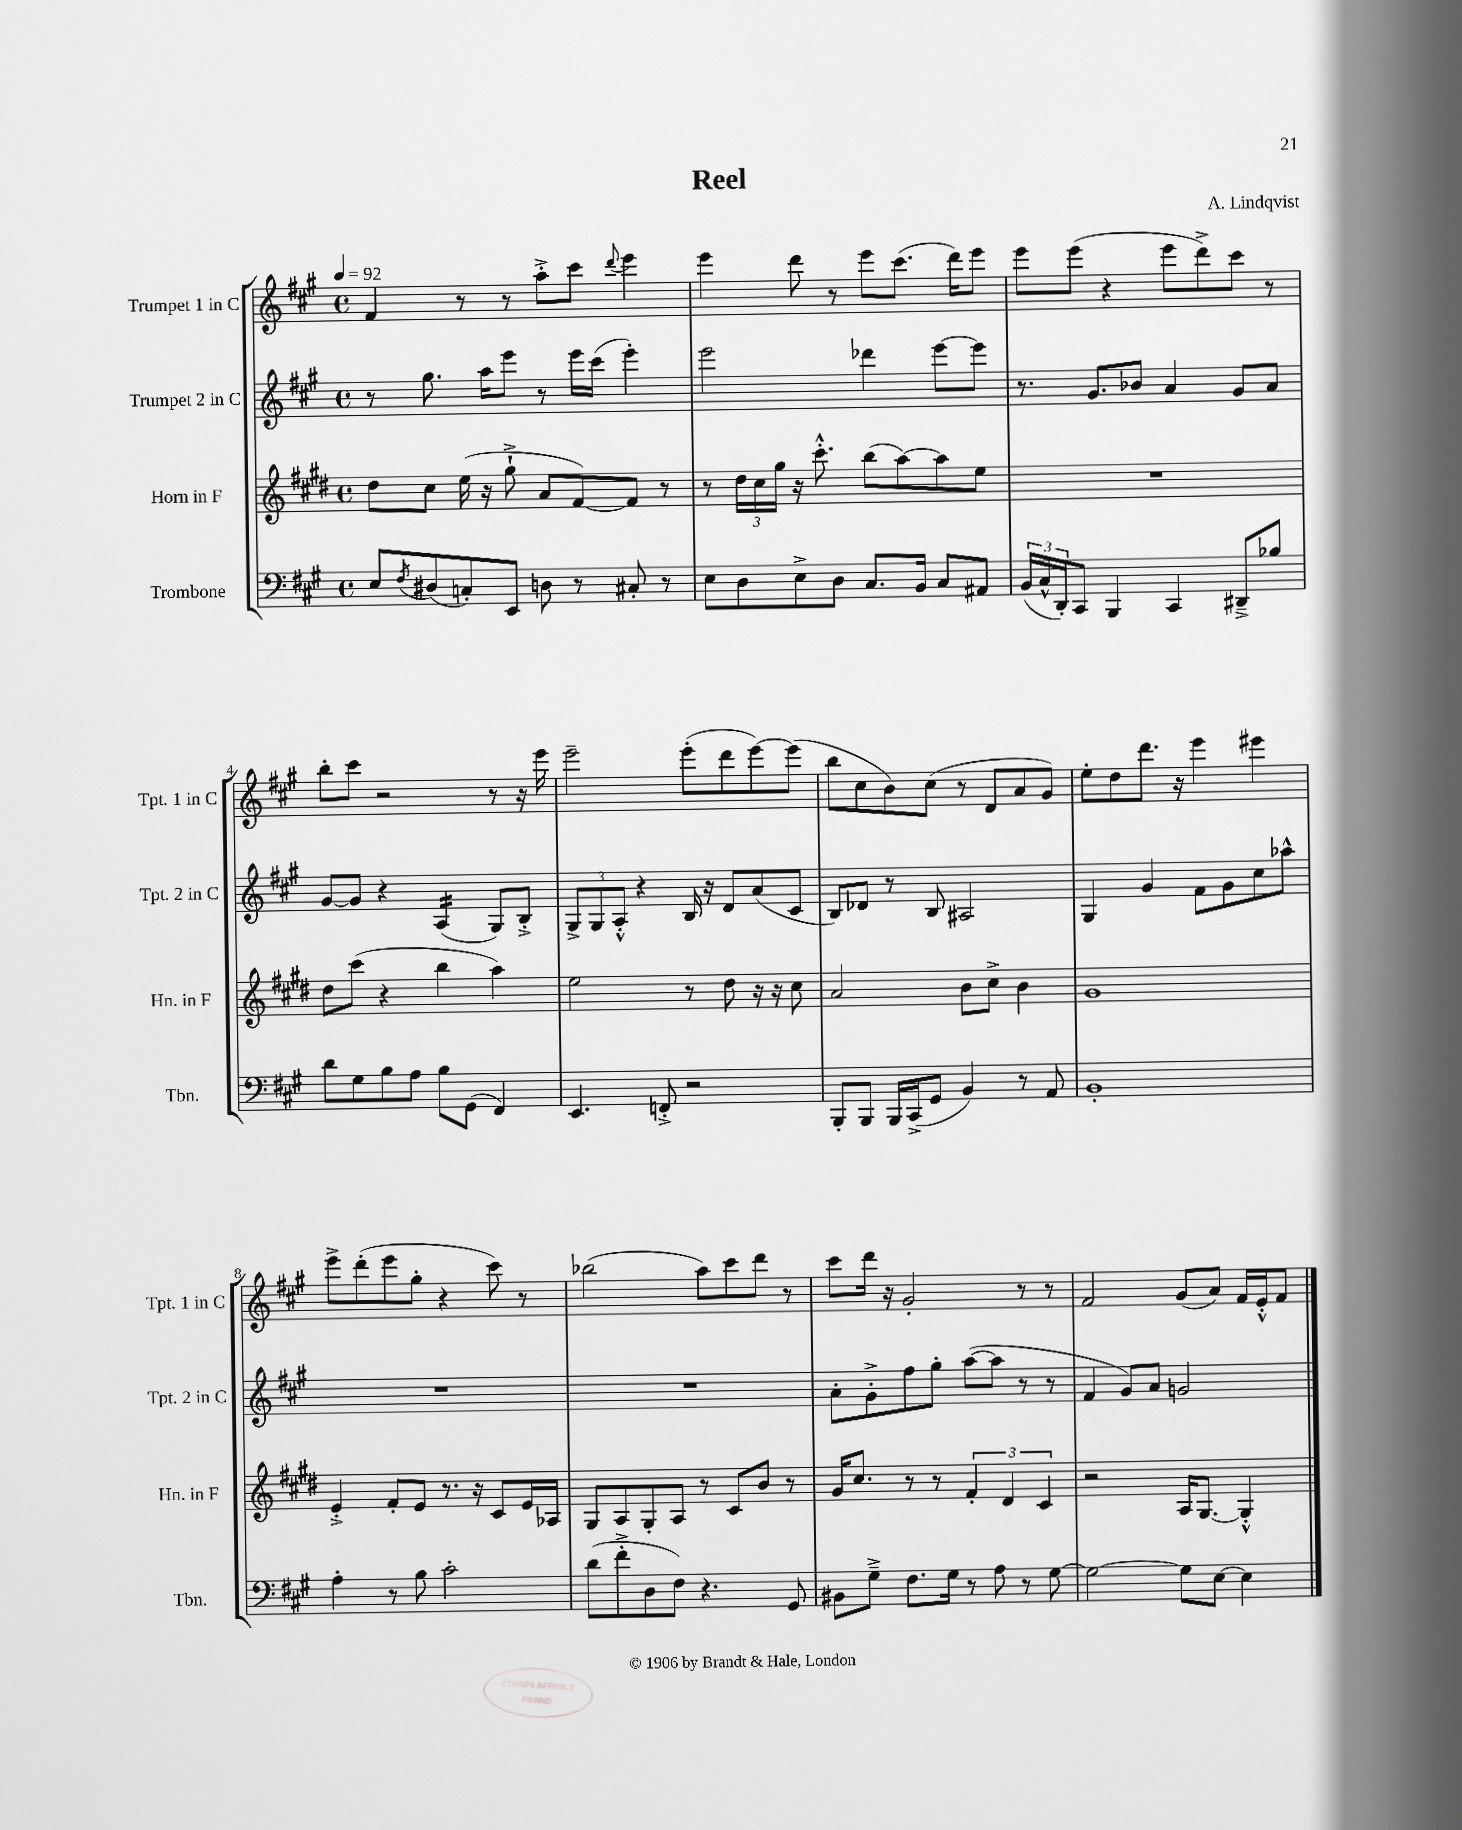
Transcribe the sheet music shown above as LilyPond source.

\header { title = "Reel" composer = "A. Lindqvist" }
<<
\new StaffGroup <<
\new Staff = "s0" \with { instrumentName = "Trumpet 1 in C" shortInstrumentName = "Tpt. 1 in C" } {
    \clef treble \key a \major \defaultTimeSignature \time 4/4 \tempo 4 = 92
    fis'4 r8 r8 a''8-.-> cis'''8 \appoggiatura { d'''8 } e'''4 |
    e'''4 d'''8 r8 e'''8 cis'''8.( d'''16) e'''8 |
    e'''8 e'''8( r4 e'''8 d'''8->) cis'''8 r8 |
    b''8-. cis'''8 r2 r8 r16 e'''16 |
    e'''2-- e'''8-.( d'''8 e'''8~) e'''8( |
    b''8 cis''8 b'8) cis''8( r8 d'8 a'8 gis'8) |
    e''8-. d''8 d'''8. r16 e'''4 eis'''4 |
    e'''8-> d'''8-.( e'''8 gis''8-. r4 cis'''8) r8 |
    bes''2( a''8) cis'''8 d'''8 r8 |
    cis'''8 d'''16 r16 gis'2-. r8 r8 |
    fis'2 gis'8( a'8) fis'16 e'16-.-^ fis'8 \bar "|." |
}
\new Staff = "s1" \with { instrumentName = "Trumpet 2 in C" shortInstrumentName = "Tpt. 2 in C" } {
    \clef treble \key a \major \defaultTimeSignature \time 4/4
    r8 gis''8. a''16 e'''8 r8 e'''16 cis'''16( e'''4-.) |
    e'''2 des'''4 e'''8~ e'''8 |
    r8. gis'8. bes'8 a'4 gis'8 a'8 |
    gis'8~ gis'8 r4 a4:16( gis8) b8-.-> |
    \tuplet 3/2 { gis8-> gis8 a8-.-^ } r4 b16 r16 d'8 a'8( cis'8 |
    b8) des'8 r8 b8 ais2 |
    gis4 gis'4 fis'8 gis'8 cis''8 aes''8-^ |
    R1 |
    R1 |
    a'8-. gis'8-.-> fis''8 gis''8-. a''8~( a''8 r8 r8 |
    fis'4 gis'8) a'8 g'2 \bar "|." |
}
\new Staff = "s2" \with { instrumentName = "Horn in F" shortInstrumentName = "Hn. in F" } {
    \clef treble \key e \major \defaultTimeSignature \time 4/4
    dis''8 cis''8 e''16( r16 gis''8-!-> a'8 fis'8~) fis'8 r8 |
    r8 \tuplet 3/2 { dis''16 cis''16 gis''16 } r16 cis'''8.-.-^ b''8( a''8~) a''8 e''8 |
    R1 |
    dis''8 cis'''8( r4 b''4 a''4) |
    e''2 r8 dis''8 r16 r16 cis''8 |
    a'2 b'8 cis''8-> b'4 |
    gis'1 |
    e'4-.-> fis'8-. e'8 r8. r16 cis'8 e'16 aes16 |
    gis8 a8 gis8-. a8 r8 cis'8 b'8 r8 |
    gis'16 cis''8. r8 r8 \tuplet 3/2 { fis'4-. dis'4 cis'4 } |
    r2 a16 gis8.~ gis4-.-^ \bar "|." |
}
\new Staff = "s3" \with { instrumentName = "Trombone" shortInstrumentName = "Tbn." } {
    \clef bass \key a \major \defaultTimeSignature \time 4/4
    e8 \acciaccatura { fis8 } dis8( c8-.) e,8 d8 r8 cis8-. r8 |
    e8 d8 e8-> d8 cis8. b,16 cis8 ais,8 |
    \tuplet 3/2 { b,16( cis16-^ d,16-.) } cis,8 b,,4 cis,4 dis,8---> bes8 |
    d'8 gis8 b8 a8 b8 gis,8( fis,4) |
    e,4. f,8-.-> r2 |
    b,,8-. b,,8 b,,16 cis,16->( gis,8 b,4) r8 a,8 |
    b,1-. |
    a4-. r8 b8 cis'2-. |
    d'8( fis'8-.-> d8 fis8) r4. gis,8 |
    bis,8 gis8---> fis8. gis16 r8 a8 r8 gis8~ |
    gis2~ gis8 e8~ e4 \bar "|." |
}
>>
>>
